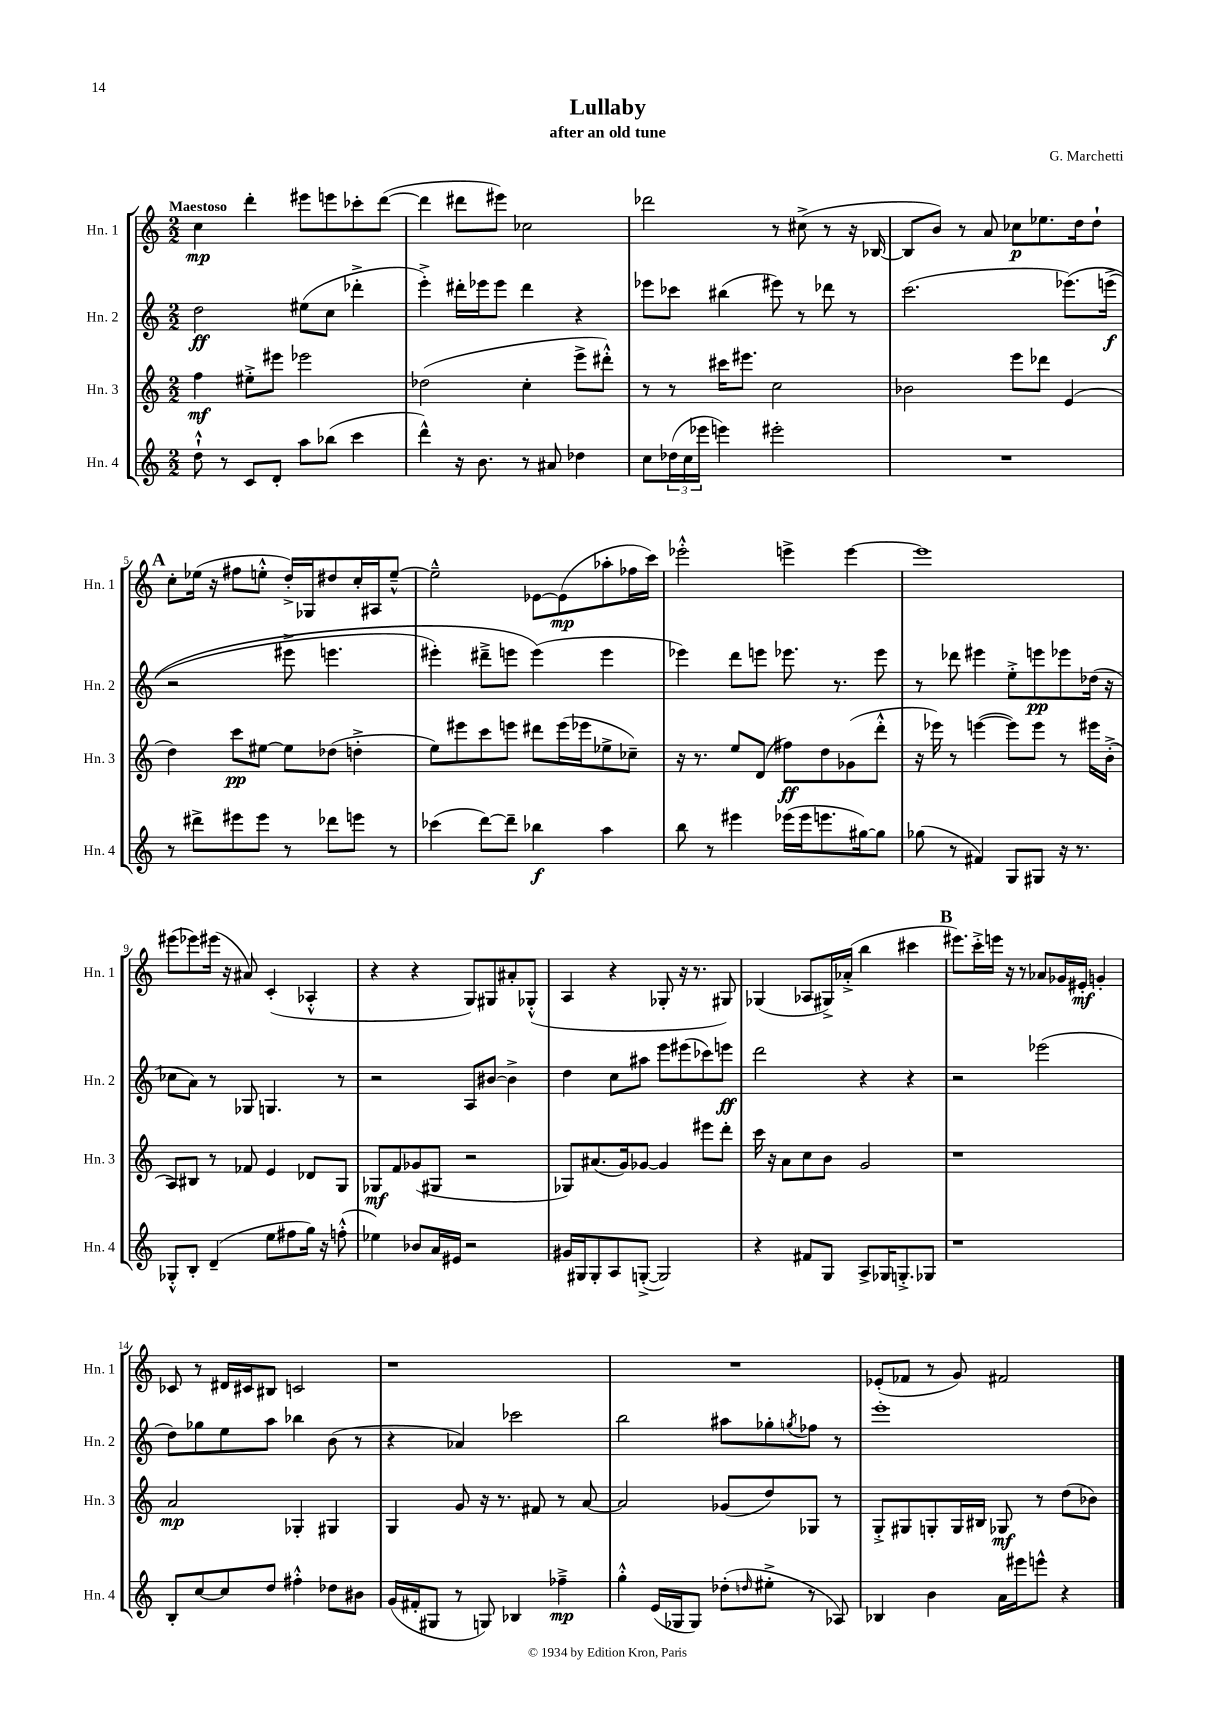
\header { title = "Lullaby" composer = "G. Marchetti" subtitle = "after an old tune" }
<<
\new StaffGroup <<
\new Staff = "s0" \with { instrumentName = "Hn. 1" shortInstrumentName = "Hn. 1" } {
    \clef treble \key c \major \numericTimeSignature \time 2/2 \tempo "Maestoso"
    c''4\mp d'''4-. eis'''8 e'''8 ces'''8-. d'''8~( |
    d'''4 dis'''8 eis'''8) ces''2 |
    des'''2 r8 cis''8->( r8 r16 bes16~ |
    bes8 b'8) r8 a'8 ces''8\p ees''8. d''16 d''8-! |
    \mark \markup { \bold "A" } c''8-. ees''16( r16 fis''8 e''8-.-^ d''16-.->) ges16 dis''8 c''16-. ais16 e''8~---^ |
    e''2---^ ees'8~ ees'8\mp( aes''8-. fes''16 c'''16) |
    ees'''2-.-^ e'''4-> e'''4~ |
    e'''1 |
    eis'''8( ees'''8) eis'''16( r16 ais'8) c'4-.( aes4-.-^ |
    r4 r4 g8) gis8 ais'8-. ges8-.-^( |
    a4 r4 ges8-. r16 r8. gis8) |
    ges4( aes8 gis16->) aes'16-.->( b''4 cis'''4 |
    \mark \markup { \bold "B" } eis'''8.) c'''16-.-> e'''16 r16 r8 aes'8 ges'16 eis'16-.\mf g'4-. |
    ces'8 r8 dis'16 cis'16 bis8 c'2 |
    r1 |
    R1 |
    ees'8-.( fes'8 r8 g'8) fis'2 \bar "|." |
}
\new Staff = "s1" \with { instrumentName = "Hn. 2" shortInstrumentName = "Hn. 2" } {
    \clef treble \key c \major \numericTimeSignature \time 2/2
    d''2\ff eis''8( c''8 des'''4-.-> |
    e'''4-.->) dis'''16-. ees'''16 ees'''8 dis'''4 r4 |
    ees'''8 ces'''8 bis''4( eis'''8) r8 des'''8 r8 |
    c'''2.( ees'''8.)\( e'''16->\f( |
    \mark \markup { \bold "A" } r2 eis'''8-> e'''4. |
    eis'''4-.) dis'''8---> e'''8 e'''4(\) e'''4 |
    ees'''4) d'''8 e'''8 ees'''8. r8. ees'''8 |
    r8 des'''8 eis'''4 e''8-.-> e'''8\pp ees'''8 des''16( r16 |
    ces''8 a'8) r8 ges8 g4. r8 |
    r2 a8 bis'8~ bis'4-> |
    d''4 c''8 ais''8 e'''8 eis'''8( ces'''8) e'''8\ff |
    d'''2 r4 r4 |
    \mark \markup { \bold "B" } r2 ees'''2( |
    d''8) ges''8 e''8 a''8 bes''4 b'8( r8 |
    r4 aes'4) ces'''2 |
    b''2 ais''8 ges''8-. \acciaccatura { g''8 } fes''8 r8 |
    e'''1-. \bar "|." |
}
\new Staff = "s2" \with { instrumentName = "Hn. 3" shortInstrumentName = "Hn. 3" } {
    \clef treble \key c \major \numericTimeSignature \time 2/2
    f''4\mf eis''8-.-> eis'''8 ees'''2 |
    des''2( c''4-. e'''8-> dis'''8-.-^) |
    r8 r8 cis'''16 eis'''8. c''2 |
    bes'2 e'''8 des'''8 e'4( |
    \mark \markup { \bold "A" } d''4) c'''8\pp eis''8~ eis''8 des''8( d''4-.-> |
    e''8) eis'''8 c'''8 e'''8 dis'''8 e'''16( ees'''16 ees''8-> ces''8--) |
    r16 r8. e''8 d'8( fis''8\ff) d''8 ges'8( d'''8-.-^ |
    r16 ees'''16) r8 e'''4~( e'''8) e'''8 r8 eis'''16 b'16-.->( |
    a8) bis8 r8 fes'8 e'4 des'8 g8 |
    ges8\mf f'8 ges'8( gis8 r2 |
    ges8) ais'8.( g'16) ges'8~ ges'4 eis'''8 d'''8-. |
    c'''16 r16 a'8 c''8 b'8 g'2 |
    \mark \markup { \bold "B" } r1 |
    a'2\mp ges4-. gis4 |
    g4 g'8 r16 r8. fis'8 r8 a'8~ |
    a'2 ges'8( d''8) ges8 r8 |
    g8-.-> gis8 g8-. g16 bis16 ges8\mf r8 d''8( bes'8) \bar "|." |
}
\new Staff = "s3" \with { instrumentName = "Hn. 4" shortInstrumentName = "Hn. 4" } {
    \clef treble \key c \major \numericTimeSignature \time 2/2
    d''8-!-^ r8 c'8 d'8-. a''8 bes''8( c'''4 |
    d'''4-^) r16 b'8. r8 ais'8 des''4 |
    c''8 \tuplet 3/2 { des''16( c''16 ees'''16 } e'''4) eis'''2-. |
    R1 |
    \mark \markup { \bold "A" } r8 dis'''8-> eis'''8 eis'''8 r8 des'''8 e'''8 r8 |
    ces'''4( d'''8~) d'''8-- bes''4\f a''4 |
    b''8 r8 eis'''4 ees'''16( ees'''16 e'''8. gis''16~) gis''8 |
    ges''8( r8 fis'4) g8 gis8 r16 r8. |
    ges8-.-^ b8-. d'4--( e''8 fis''8 g''16) r16 f''8-.-^( |
    ees''4) bes'8 a'16 eis'16 r2 |
    gis'16 gis16 gis8-. a8 g8~-.->( g2) |
    r4 fis'8 g8 a8-> ges16 g8.-.-> ges8 |
    \mark \markup { \bold "B" } r1 |
    b8-. c''8~ c''8 d''8 fis''4-.-^ des''8 bis'8 |
    g'16( fis'16-. gis8 r8 g8) bes4 fes''4--->\mp |
    g''4-.-^ e'16( ges16 ges8) des''8-.( \grace { d''16 } eis''8-.-> r8 aes8) |
    bes4 b'4 a'16 eis'''16 e'''8-^ r4 \bar "|." |
}
>>
>>
